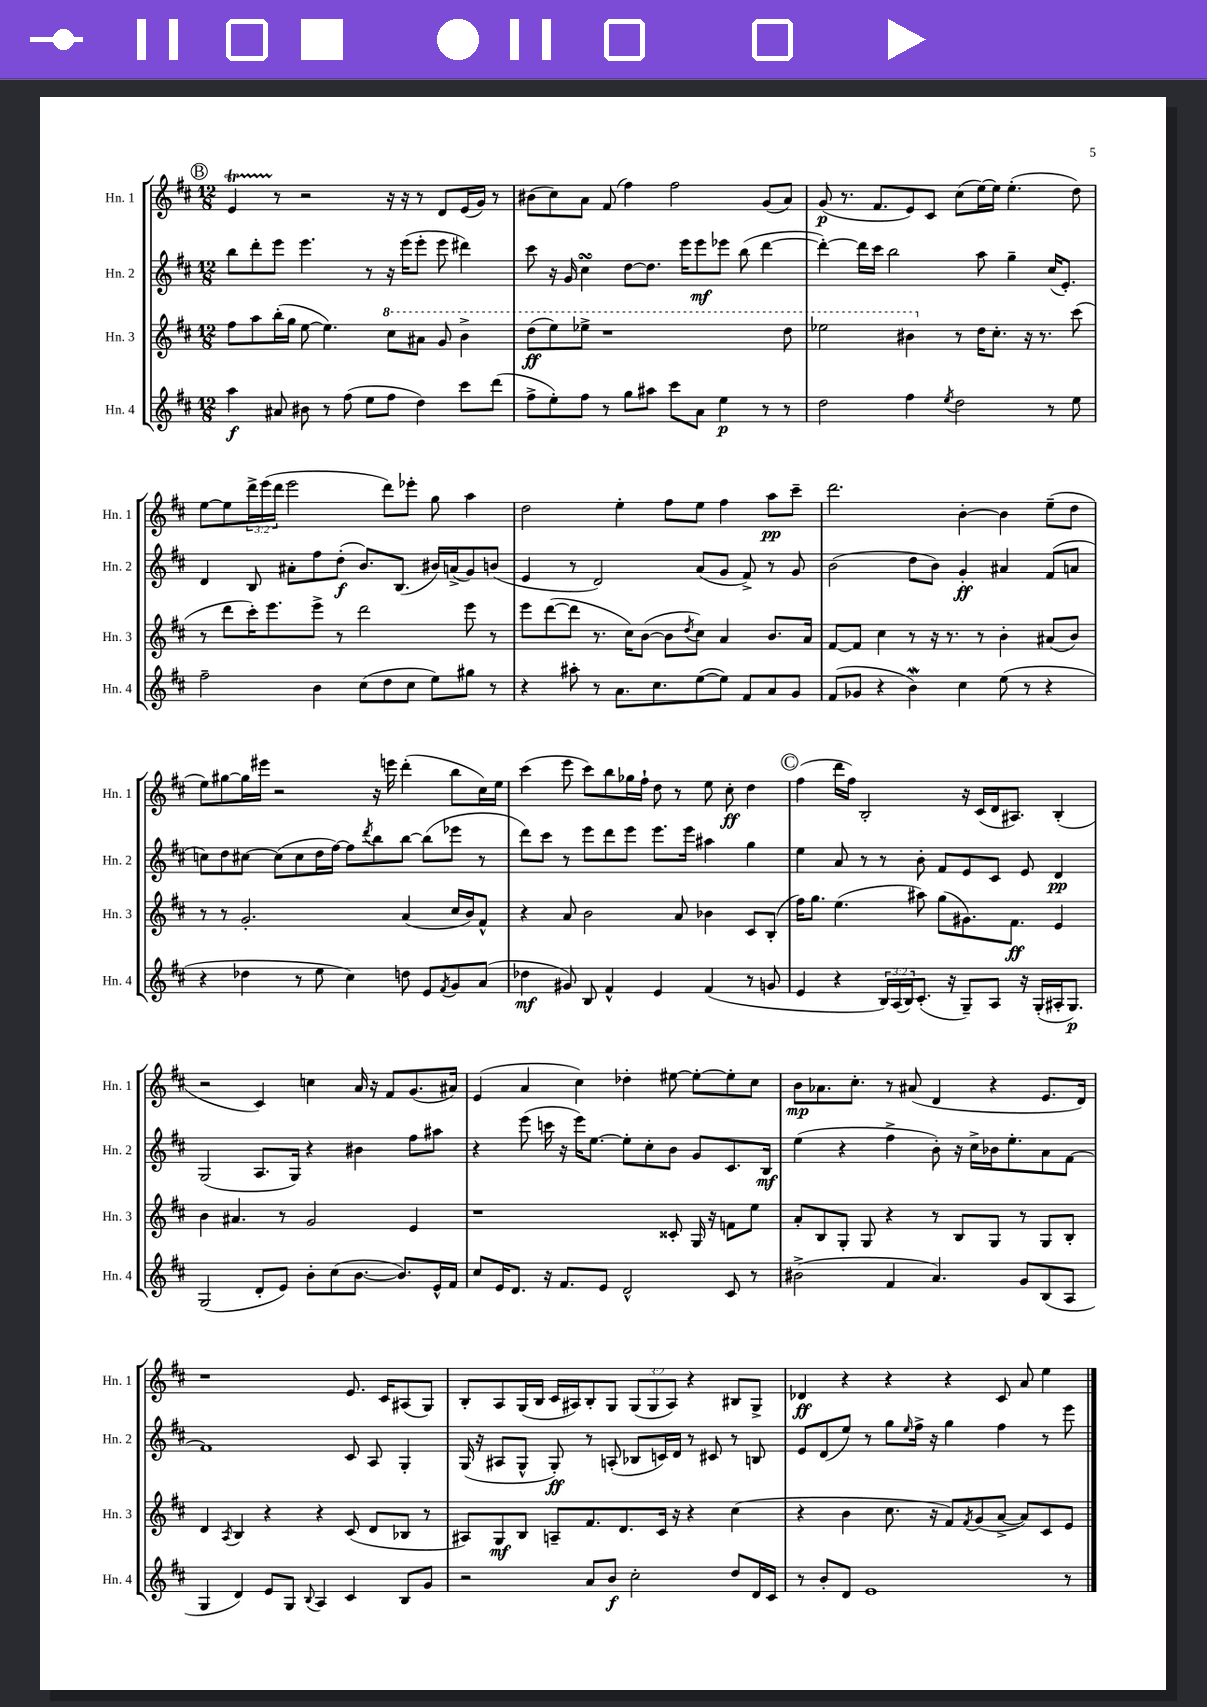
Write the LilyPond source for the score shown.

<<
\new StaffGroup <<
\new Staff = "s0" \with { instrumentName = "Hn. 1" shortInstrumentName = "Hn. 1" } {
    \clef treble \key d \major \numericTimeSignature \time 12/8 \override Staff.TupletNumber.text = #tuplet-number::calc-fraction-text
    \mark \markup { \circle "B" } e'4\startTrillSpan r8\stopTrillSpan r2 r16 r16 r8 d'8 e'16( g'16) r8 |
    bis'8( cis''8) a'8 fis'8( fis''4) fis''2 g'8( a'8) |
    g'8\p( r8. fis'8. e'8) cis'8 cis''8( e''16~) e''16 e''4.-.( d''8) |
    e''8~ e''8 \tuplet 3/2 { d'''16-> e'''16( d'''16 } e'''2 d'''8) ees'''8-. g''8 a''4 |
    d''2 e''4-. fis''8 e''8 fis''4 a''8\pp cis'''8-- |
    d'''2. b'4~-. b'4 e''8--( d''8 |
    e''8) gis''8~ gis''16 eis'''16 r2 r16 e'''16 d'''4-.( b''8 cis''16) e''16 |
    cis'''4( e'''8 cis'''8) b''8 ges''16 fis''16-! d''8 r8 e''8 cis''8-.\ff d''4 |
    \mark \markup { \circle "C" } fis''4( d'''16 fis''16) b2-. r16 cis'16( d'16 ais8.) b4-.( |
    r2 cis'4) c''4 a'16 r16 fis'8 g'8.( ais'16) |
    e'4( a'4 cis''4) des''4-. eis''8~ eis''8~-. eis''8-. cis''8 |
    b'8\mp aes'8. cis''8.-. r8 ais'8( d'4 r4 e'8. d'16) |
    r1 e'8. cis'16 ais8( g8) |
    b8-. a8 g16( b16 cis'16 ais16) b8-. g8 \tuplet 3/2 { g8( g8 ais8) } r4 bis8 g8-> |
    des'4\ff r4 r4 r4 cis'8 a'8 e''4 \bar "|." |
}
\new Staff = "s1" \with { instrumentName = "Hn. 2" shortInstrumentName = "Hn. 2" } {
    \clef treble \key d \major \numericTimeSignature \time 12/8
    \mark \markup { \circle "B" } b''8 d'''8-. e'''8 e'''4. r8 r16 e'''16( e'''8-. e'''8 dis'''4) |
    cis'''8 r16 g'16 cis''4\turn d''8~ d''8. e'''16 e'''8\mf ees'''8 b''8( d'''4~ |
    d'''4~-.) d'''16 cis'''16 b''2 a''8 g''4-- cis''16( e'8.-.) |
    d'4 b8 ais'8-. fis''8 d''8-.\f( b'8.) b8.( bis'16) a'16->( g'8) b'8( |
    e'4 r8 d'2) a'8( g'8 fis'8->) r8 g'8 |
    b'2( d''8 b'8) g'4-.\ff ais'4 fis'8( a'8 |
    c''8) d''8 cis''8~ cis''8( cis''8 d''16 fis''16~) fis''8 \acciaccatura { d'''8 } b''8 b''8~ b''8( ees'''8 r8 |
    d'''8) cis'''8 r8 e'''8 d'''8 e'''8 e'''8. e'''16 ais''4 g''4 |
    \mark \markup { \circle "C" } e''4 a'8 r8 r8 b'8-. fis'8 e'8 cis'8 e'8 d'4\pp |
    g2( a8. g16) r4 bis'4 fis''8 ais''8 |
    r4 e'''8( c'''16 r16 e'''16) e''8.~ e''8-. cis''8-. b'8 g'8 cis'8. b16\mf |
    e''4( r4 fis''4-> b'8-.) r16 cis''16-> bes'16 e''8.-. a'8 fis'8~ |
    fis'1 cis'8 a8 g4-. |
    g16( r16 ais8 g8-^ g8-.\ff) r8 a8-.( bes8 c'16) d'16 r8 cis'8 r8 b8 |
    e'8 d'8( e''8) r8 g''8 \grace { e''16 } fis''16-> r16 g''4 fis''4 r8 e'''8 \bar "|." |
}
\new Staff = "s2" \with { instrumentName = "Hn. 3" shortInstrumentName = "Hn. 3" } {
    \clef treble \key d \major \numericTimeSignature \time 12/8
    \mark \markup { \circle "B" } fis''8 a''8 b''16-.( g''16 e''8~ e''4.) \ottava #1 cis'''8 ais''8 g''8 b''4-> |
    d'''8\ff( e'''8) ees'''8-> r1 d'''8 |
    ees'''2 bis''4 \ottava #0 r8 d''16 cis''8.-. r16 r8. cis'''8( |
    r8 d'''8 cis'''16-.) e'''8. e'''8-> r8 d'''2 e'''8 r8 |
    e'''8 d'''8~( d'''8 r8. cis''16) b'8~( b'8 \acciaccatura { d''8 } cis''8) a'4 b'8. a'16 |
    fis'8~ fis'8 cis''4 r8 r16 r8. r8 b'4-. ais'8( b'8) |
    r8 r8 g'2.-. a'4( cis''16 b'16) fis'8-^ |
    r4 a'8 b'2 a'8 bes'4 cis'8 b8-.( |
    \mark \markup { \circle "C" } fis''16) g''8. e''4.( ais''8) g''8( gis'8.) fis'8.\ff e'4 |
    b'4 ais'4. r8 g'2 e'4 |
    r1 cisis'8-. g16 r16 f'8 e''8 |
    a'8-. b8 g8-. g8 r4 r8 b8 g8 r8 g8 b8-. |
    d'4 \acciaccatura { a8 } b4 r4 r4 cis'8( d'8 bes8 r8 |
    ais8) g8\mf b8 a8-- fis'8. d'8. cis'16 r16 r4 cis''4( |
    r4 b'4 cis''8. r16 fis'8) \acciaccatura { fis'8 } g'8( a'8~-> a'8) cis'8 e'8 \bar "|." |
}
\new Staff = "s3" \with { instrumentName = "Hn. 4" shortInstrumentName = "Hn. 4" } {
    \clef treble \key d \major \numericTimeSignature \time 12/8 \override Staff.TupletNumber.text = #tuplet-number::calc-fraction-text
    \mark \markup { \circle "B" } a''4\f ais'8 bis'8 r8 fis''8( e''8 fis''8 d''4) cis'''8 d'''8( |
    fis''8-> e''8-.) fis''8 r8 g''8 ais''8 cis'''8 a'8 e''4\p r8 r8 |
    d''2 fis''4 \acciaccatura { e''8 } d''2 r8 e''8 |
    fis''2-- b'4 cis''8( d''8 cis''8 e''8) gis''8 r8 |
    r4 ais''8-. r8 a'8. cis''8. e''8~( e''8) fis'8 a'8 g'8 |
    fis'8( ges'8 r4 b'4\mordent) cis''4 e''8( r8 r4 |
    r4 des''4 r8 e''8 cis''4) d''8 e'8 \acciaccatura { fis'8 } g'8 a'8( |
    des''4\mf gis'8) b8 fis'4-^ e'4 fis'4( r8 g'8 |
    \mark \markup { \circle "C" } e'4 r4 \tuplet 3/2 { b16) a16( b16) } cis'8.-.( r16 g8--) a8 r16 g16-.( ais16-. g8.\p) |
    g2( d'8-. e'8) b'8-. cis''8( b'8.~ b'8.) e'16-^ fis'16 |
    cis''8 e'16 d'8. r16 fis'8. e'8 d'2-^ cis'8 r8 |
    bis'2->( fis'4 a'4.) g'8 b8( a8 |
    g4 d'4) e'8 g8 \appoggiatura { b8 } a4 cis'4 b8 g'8 |
    r2 a'8 b'8\f cis''2-. d''8 d'16 cis'16 |
    r8 b'8-. d'8 e'1 r8 \bar "|." |
}
>>
>>
\layout { \context { \Score \remove "Bar_number_engraver" } }
